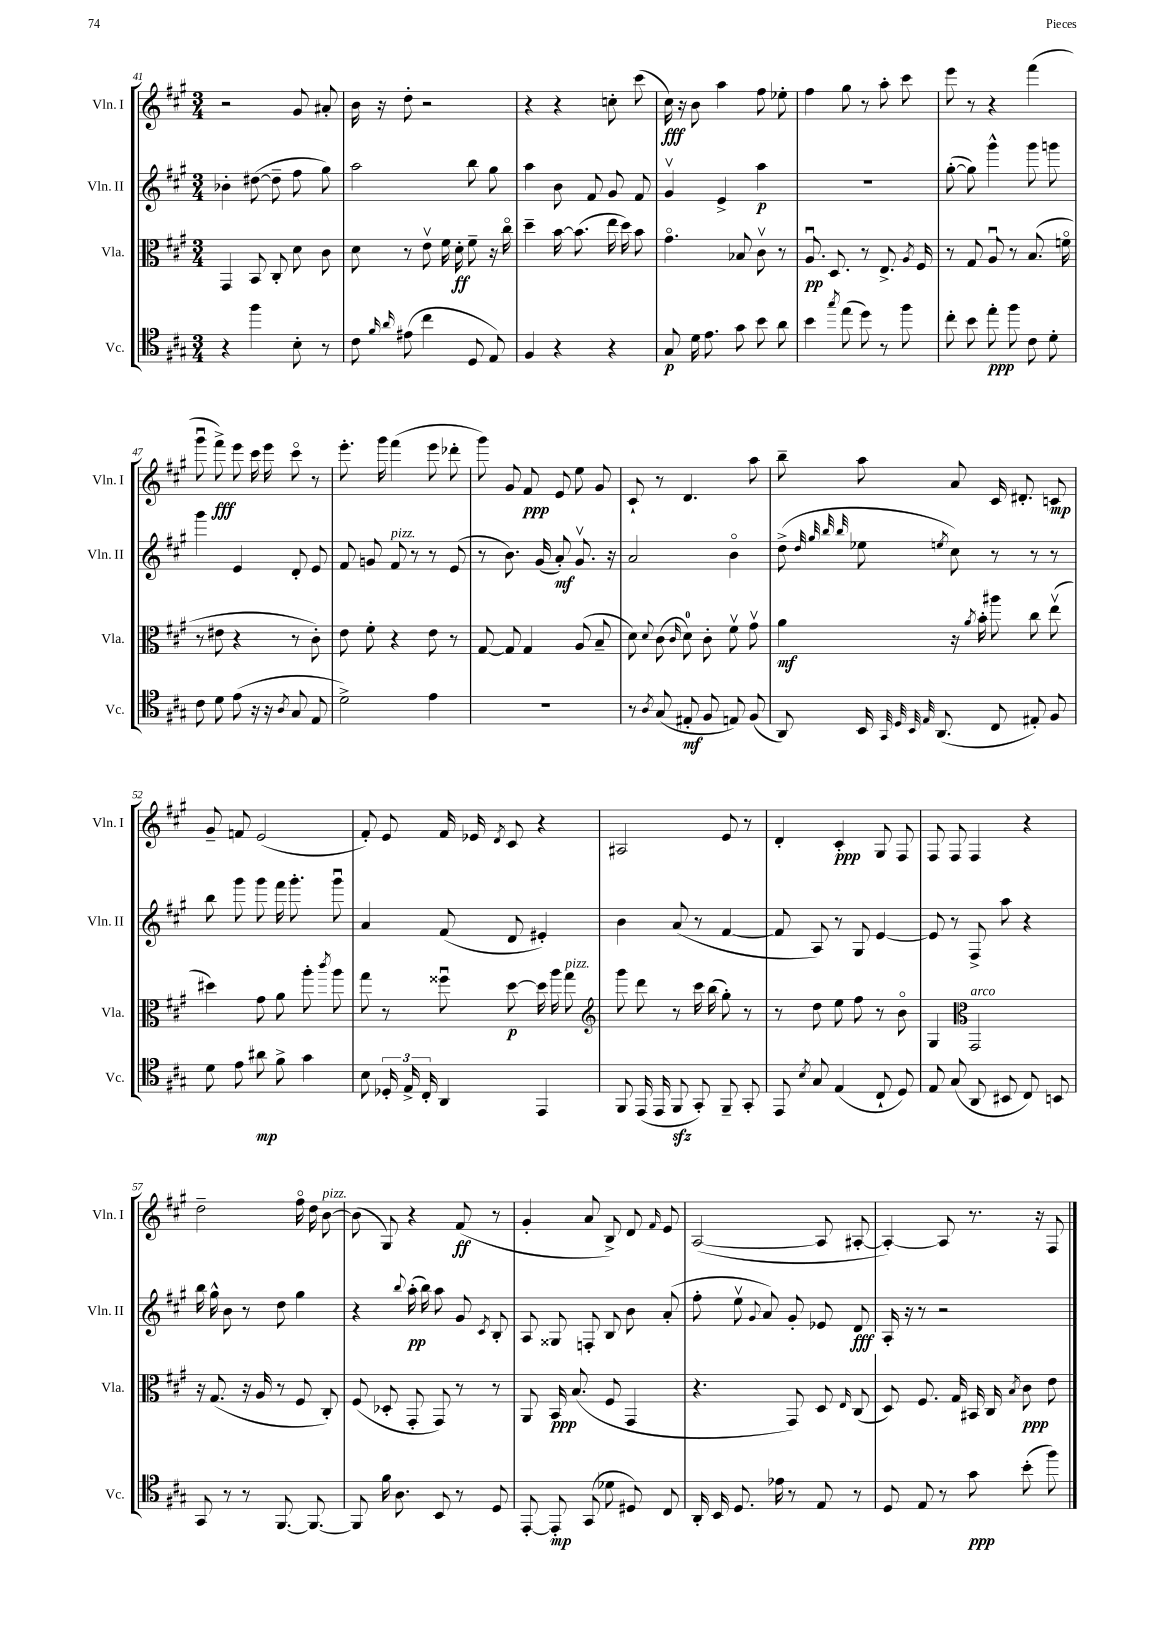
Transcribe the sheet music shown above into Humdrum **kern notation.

**kern	**dynam	**kern	**dynam	**kern	**dynam	**kern	**dynam
*part4	*part4	*part3	*part3	*part2	*part2	*part1	*part1
*staff4	*staff4	*staff3	*staff3	*staff2	*staff2	*staff1	*staff1
*I"Vc.	*	*I"Vla.	*	*I"Vln. II	*	*I"Vln. I	*
*I'Vc.	*	*I'Vla.	*	*I'Vln. II	*	*I'Vln. I	*
*clefC4	*	*clefC3	*	*clefG2	*	*clefG2	*
*k[f#c#g#]	*	*k[f#c#g#]	*	*k[f#c#g#]	*	*k[f#c#g#]	*
*M3/4	*	*M3/4	*	*M3/4	*	*M3/4	*
=41	=41	=41	=41	=41	=41	=41	=41
4r	.	4GG#/	.	4b-X'\	.	2r	.
4ff#\	.	8BB/	.	([8dd#X\	.	.	.
.	.	8C#'/	.	8dd#~\]	.	.	.
8B'\	.	8d\	.	8ff#\	.	8g#/	.
8r	.	8c#\	.	8gg#\)	.	8a#X'/	.
=42	=42	=42	=42	=42	=42	=42	=42
8c#\	.	8d\	.	2aa\	.	16b\	.
.	.	.	.	.	.	16r	.
16qqf#/	.	.	.	.	.	.	.
16qqa/	.	.	.	.	.	.	.
(8e#X\	.	8r	.	.	.	8dd'\	.
4cc#\	.	8ev\	.	.	.	2r	.
.	.	16f#\	.	.	.	.	.
.	.	16d'\	ff	.	.	.	.
8D/	.	8f#~\	.	8bb\	.	.	.
8E/)	.	16r	.	8gg#\	.	.	.
.	.	16cc#\	.	.	.	.	.
=43	=43	=43	=43	=43	=43	=43	=43
4F#/	.	4dd~\	.	4aa\	.	4r	.
4r	.	[16b\	.	8b\	.	4r	.
.	.	(8.b\]	.	.	.	.	.
.	.	.	.	8f#/	.	.	.
4r	.	16ee\	.	8g#/	.	8ccn'\	.
.	.	16dd\)	.	.	.	.	.
.	.	8b\	.	8f#/	.	(8ccc#\	.
=44	=44	=44	=44	=44	=44	=44	=44
8G#/	p	4.g#\	.	4g#v/	.	16cc#\)	fff
.	.	.	.	.	.	16r	.
16d\	.	.	.	.	.	8b\	.
8.e\	.	.	.	.	.	.	.
.	.	.	.	4e^/	.	4aa\	.
8g#\	.	8B-X/	.	.	.	.	.
8b\	.	8c#v\	.	4aa\	p	8ff#\	.
8a\	.	8r	.	.	.	8ee-X'\	.
=45	=45	=45	=45	=45	=45	=45	=45
4b\	.	8.Au/	pp	2.r	.	4ff#\	.
.	.	8.D/	.	.	.	.	.
8qgg#/	.	.	.	.	.	.	.
(8ee\	.	.	.	.	.	8gg#\	.
8dd\)	.	8r	.	.	.	8r	.
8r	.	8.E^/	.	.	.	8aa'\	.
8ff#\	.	.	.	.	.	8ccc#\	.
.	.	8qA/	.	.	.	.	.
.	.	16F#/	.	.	.	.	.
=46	=46	=46	=46	=46	=46	=46	=46
8cc#'\	.	8r	.	([8gg#'\	.	8eee\	.
8b\	.	8G#/	.	8gg#\])	.	8r	.
8ee'\	ppp	8Au/	.	4ggg#^^\	.	4r	.
8ff#\	.	8r	.	.	.	.	.
8c#\	.	(8.B/	.	8ggg#\	.	(4fff#\	.
8d'\	.	.	.	8gggn\	.	.	.
.	.	16fn\	.	.	.	.	.
!!LO:LB:g=z
=47	=47	=47	=47	=47	=47	=47	=47
8c#\	.	8r	.	4ggg#\	.	8ggg#u\	.
8d\	.	8e#X\	.	.	.	8fff#^\)	fff
(8e\	.	4r	.	4e/	.	8eee\	.
16r	.	.	.	.	.	16ccc#\	.
16r	.	.	.	.	.	16eee\	.
8qA/	.	.	.	.	.	.	.
8G#/	.	8r	.	8d'/	.	8ccc#\	.
8E/	.	8c#'\)	.	8e/	.	8r	.
=48	=48	=48	=48	=48	=48	=48	=48
2d^\)	.	8e\	.	8f#/	.	8.eee'\	.
.	.	8f#'\	.	8gn/	.	.	.
.	.	.	.	.	.	16ggg#\	.
!	!	!	!	!LO:TX:a:i:t=pizz.	!	!	!
.	.	4r	.	8f#/	.	(4fff#\	.
.	.	.	.	8r	.	.	.
4e\	.	8e\	.	8r	.	8eee\	.
.	.	8r	.	(8e/	.	8ddd-X'\	.
=49	=49	=49	=49	=49	=49	=49	=49
2.r	.	[8G#/	.	8r	.	8ggg#\)	.
.	.	8G#/]	.	8.b\)	.	8g#/	.
.	.	4G#/	.	.	.	8f#/	ppp
.	.	.	.	(16g#/	.	.	.
.	.	.	.	8a'/)	mf	8e/	.
.	.	(8A/	.	8.g#v/	.	8ee\	.
.	.	8B~/	.	.	.	8g#/	.
.	.	.	.	16r	.	.	.
=50	=50	=50	=50	=50	=50	=50	=50
8r	.	8d\)	.	2a/	.	8c#`/	.
8qA/	.	8qqd/	.	.	.	.	.
(8G#/	.	(8c#\	.	.	.	8r	.
.	.	16qqc#/	.	.	.	.	.
8E#X'/	mf	8d\)	.	.	.	4.d/	.
8F#/	.	8c#'\	.	.	.	.	.
8En/)	.	8f#v\	.	4b\	.	.	.
(8F#/	.	8g#v\	.	.	.	8aa\	.
=51	=51	=51	=51	=51	=51	=51	=51
8AA/)	.	4a\	mf	(8dd^\	.	8bb~\	.
.	.	.	.	32qqdd/	.	.	.
.	.	.	.	32qqgg#/	.	.	.
.	.	.	.	32qqbb/	.	.	.
.	.	.	.	32qqbb/	.	.	.
16BB/	.	.	.	8ee-X\	.	8aa\	.
32qqGG#/	.	.	.	.	.	.	.
32qqD/	.	.	.	.	.	.	.
32qqBB/	.	.	.	.	.	.	.
32qqE/	.	.	.	.	.	.	.
(8.AA/	.	.	.	.	.	.	.
.	.	.	.	8qeen/	.	.	.
.	.	16r	.	8cc#\)	.	8a/	.
.	.	8qa/	.	.	.	.	.
.	.	16b'\	.	.	.	.	.
8C#/	.	8aa#X\	.	8r	.	16c#/	.
.	.	.	.	.	.	8.d#X'/	.
8E#X'/)	.	8cc#\	.	8r	.	.	.
8F#/	.	(8eev\	.	8r	.	8cn/	mp
!!LO:LB:g=z
=52	=52	=52	=52	=52	=52	=52	=52
8d\	.	4dd#X\)	.	8bb\	.	8g#~/	.
8e\	.	.	.	8ggg#\	.	8fn/	.
8a#X\	mp	8g#\	.	8ggg#\	.	(2e/	.
8f#^\	.	8a\	.	16fff#\	.	.	.
.	.	.	.	8.ggg#'\	.	.	.
4g#\	.	8aa'\	.	.	.	.	.
.	.	8qccc#/	.	.	.	.	.
.	.	8aa\	.	8ggg#u\	.	.	.
=53	=53	=53	=53	=53	=53	=53	=53
8B\	.	8gg#\	.	4a/	.	8f#'/)	.
24D-X'/	.	8r	.	.	.	8e/	.
24E^/	.	.	.	.	.	.	.
24C#'/	.	.	.	.	.	.	.
4AA/	.	8ff##Xu\	.	(8f#/	.	16f#/	.
.	.	.	.	.	.	16e-X/	.
.	.	.	.	.	.	8qd/	.
.	.	[8dd\	p	8d/	.	8c#/	.
4EE/	.	16dd\]	.	4e#X'/)	.	4r	.
.	.	16aa\	.	.	.	.	.
!	!	!LO:TX:a:i:t=pizz.	!	!	!	!	!
.	.	8gg#\	.	.	.	.	.
=54	=54	=54	=54	=54	=54	=54	=54
*	*	*clefG2	*	*	*	*	*
8FF#/	.	8ggg#\	.	4b\	.	2A#X/	.
(16EE/	.	8ddd\	.	.	.	.	.
16EE/	.	.	.	.	.	.	.
8FF#zz/	.	8r	.	(8a/	.	.	.
8GG#'/)	.	16ccc#\	.	8r	.	.	.
.	.	(16bb\	.	.	.	.	.
8FF#~/	.	8gg#'\)	.	[4f#/	.	8e/	.
8GG#'/	.	8r	.	.	.	8r	.
=55	=55	=55	=55	=55	=55	=55	=55
8EE/	.	8r	.	8f#/]	.	4d'/	.
8qB/	.	.	.	.	.	.	.
8G#/	.	8dd\	.	8A/)	.	.	.
(4E/	.	8ee\	.	8r	.	4c#'/	ppp
.	.	8ff#\	.	8G#/	.	.	.
8C#`/	.	8r	.	[4e/	.	8G#/	.
8D/)	.	8b\	.	.	.	8F#/	.
=56	=56	=56	=56	=56	=56	=56	=56
8E/	.	4G#/	.	8e/]	.	8F#/	.
(8G#/	.	.	.	8r	.	8F#/	.
*	*	*clefC3	*	*	*	*	*
!	!	!LO:TX:a:i:t=arco	!	!	!	!	!
8AA/	.	2GG#/	.	8F#^/	.	4F#/	.
8BB#X/	.	.	.	8aa\	.	.	.
8C#/)	.	.	.	4r	.	4r	.
8BBn/	.	.	.	.	.	.	.
!!LO:LB:g=z
=57	=57	=57	=57	=57	=57	=57	=57
8GG#/	.	16r	.	16bb\	.	2dd~\	.
.	.	(8.G#/	.	16gg#^^\	.	.	.
8r	.	.	.	8b\	.	.	.
8r	.	16r	.	8r	.	.	.
.	.	16A/	.	.	.	.	.
[8.FF#/	.	8r	.	8dd\	.	.	.
.	.	8F#/	.	4gg#\	.	16ff#\	.
8.FF#/_	.	.	.	.	.	16dd\	.
!	!	!	!	!	!	!LO:TX:a:i:t=pizz.	!
.	.	8C#'/)	.	.	.	[8b\	.
=58	=58	=58	=58	=58	=58	=58	=58
8FF#/]	.	(8F#/	.	4r	.	(8b\]	.
16f#\	.	8D-X'/	.	.	.	8G#/)	.
8.A\	.	.	.	.	.	.	.
.	.	.	.	8qqbb/	.	.	.
.	.	8GG#'/	.	(16aa'\	pp	4r	.
.	.	.	.	16bb\)	.	.	.
8BB/	.	8GG#/)	.	8aa\	.	.	.
8r	.	8r	.	8g#/	.	(8f#/	ff
.	.	.	.	8qc#/	.	.	.
8D/	.	8r	.	8B'/	.	8r	.
=59	=59	=59	=59	=59	=59	=59	=59
[8EE'/	.	8AA/	.	8A/	.	4g#'/	.
8EE'/]	mp	16BB/	ppp	8G##X/	.	.	.
.	.	(8.B/	.	.	.	.	.
(8GG#/	.	.	.	8Fn'/	.	8a/	.
8d-X\	.	8F#/	.	8B/	.	8B^/)	.
8D#X/)	.	4GG#/	.	8b\	.	8d/	.
.	.	.	.	.	.	16qqf#/	.
8C#/	.	.	.	(8a'/	.	8e/	.
=60	=60	=60	=60	=60	=60	=60	=60
16AA'/	.	4.r	.	8ff#'\	.	([2A/	.
16BB/	.	.	.	.	.	.	.
8.D/	.	.	.	8eev\	.	.	.
.	.	.	.	8qqg#/	.	.	.
.	.	.	.	8a/)	.	.	.
16e-X\	.	.	.	.	.	.	.
8r	.	8GG#/)	.	8g#'/	.	.	.
8E/	.	8D/	.	8e-X/	.	8A/]	.
.	.	16qqE/	.	.	.	.	.
8r	.	(8C#/	.	8d/	fff	[8A#X'/	.
=61	=61	=61	=61	=61	=61	=61	=61
8D/	.	8D/)	.	16A'/	.	4A#'/_)	.
.	.	.	.	16r	.	.	.
8E/	.	8.F#/	.	8r	.	.	.
8r	.	.	.	2r	.	8A#/]	.
.	.	16G#/	.	.	.	.	.
8g#\	ppp	16BB#X/	.	.	.	8.r	.
.	.	16C#/	.	.	.	.	.
.	.	8qB/	.	.	.	.	.
(8b'\	.	8c#\	ppp	.	.	.	.
.	.	.	.	.	.	16r	.
8ff#\)	.	8e\	.	.	.	8F#/	.
==	==	==	==	==	==	==	==
*-	*-	*-	*-	*-	*-	*-	*-
